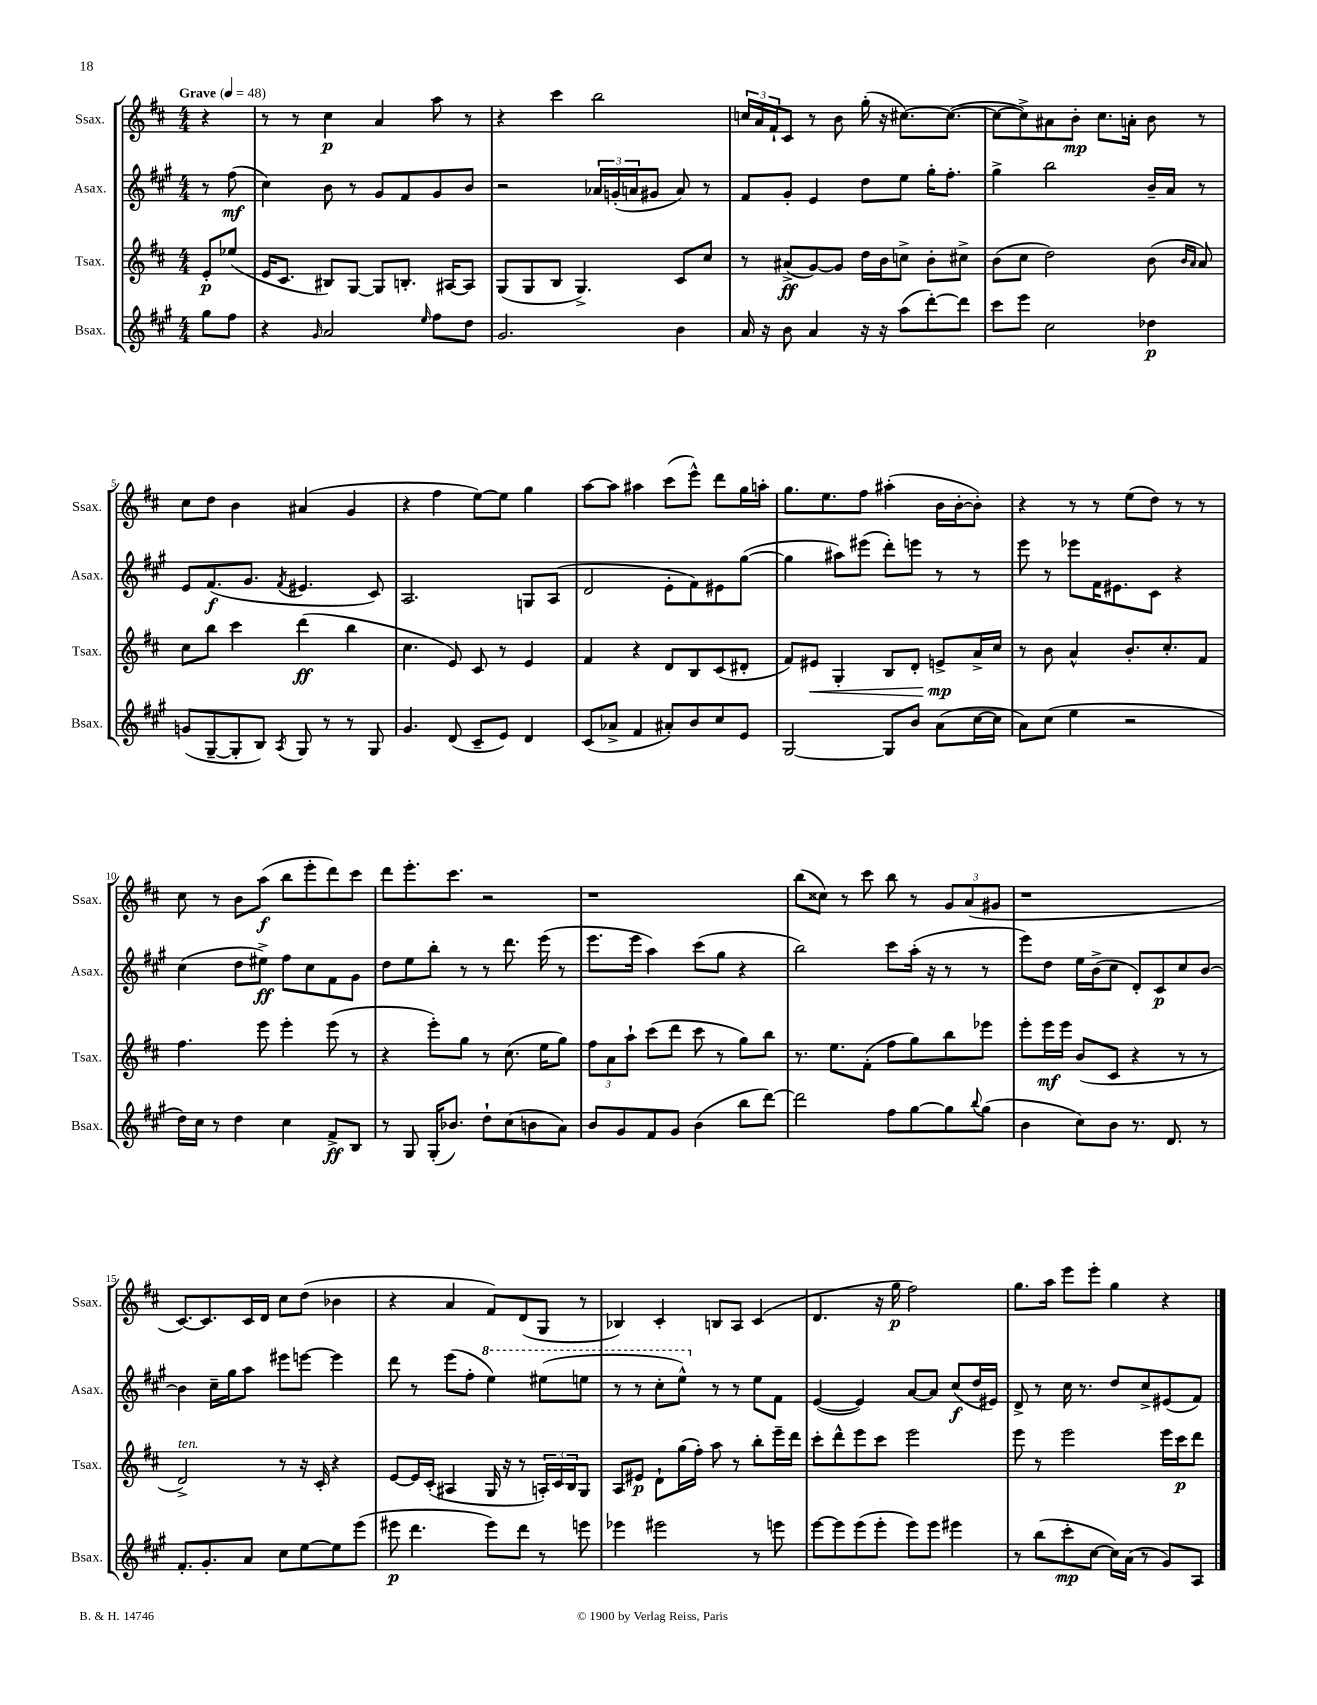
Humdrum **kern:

**kern	**dynam	**kern	**dynam	**kern	**dynam	**kern	**dynam
*part4	*part4	*part3	*part3	*part2	*part2	*part1	*part1
*staff4	*staff4	*staff3	*staff3	*staff2	*staff2	*staff1	*staff1
*I"Bsax.	*	*I"Tsax.	*	*I"Asax.	*	*I"Ssax.	*
*I'Bsax.	*	*I'Tsax.	*	*I'Asax.	*	*I'Ssax.	*
*clefG2	*	*clefG2	*	*clefG2	*	*clefG2	*
*k[f#c#g#]	*	*k[f#c#]	*	*k[f#c#g#]	*	*k[f#c#]	*
*M4/4	*	*M4/4	*	*M4/4	*	*M4/4	*
*MM48	*	*MM48	*	*MM48	*	*MM48	*
=	=	=	=	=	=	=	=
!	!	!	!	!	!	!LO:TX:a:B:t=Grave	!
8gg#\L	.	8e'/L	p	8r	.	4r	.
8ff#\J	.	(8ee-X/J	.	(8ff#\	mf	.	.
=1	=1	=1	=1	=1	=1	=1	=1
4r	.	16e/KL	.	4cc#\)	.	8r	.
.	.	8.c#/J	.	.	.	.	.
.	.	.	.	.	.	8r	.
16qqg#/	.	.	.	.	.	.	.
2a/	.	8B#X/L)	.	8b\	.	4cc#\	p
.	.	[8G/J	.	8r	.	.	.
.	.	8G/L]	.	8g#/L	.	4a/	.
.	.	8.Bn'/J	.	8f#/	.	.	.
16qqee/	.	.	.	.	.	.	.
8ff#\L	.	.	.	8g#/	.	8aa\	.
.	.	[16A#X/KL	.	.	.	.	.
8dd\J	.	8A#/J]	.	8b/J	.	8r	.
=2	=2	=2	=2	=2	=2	=2	=2
2.g#/	.	(8G/L	.	2r	.	4r	.
.	.	8G/	.	.	.	.	.
.	.	8B/J	.	.	.	4ccc#\	.
.	.	4.G^/)	.	.	.	.	.
.	.	.	.	24a-X/LL	.	2bb\	.
.	.	.	.	(24gn'/	.	.	.
.	.	.	.	24an/J	.	.	.
.	.	.	.	8g#X/J	.	.	.
4b\	.	8c#/L	.	8a/)	.	.	.
.	.	8cc#/J	.	8r	.	.	.
=3	=3	=3	=3	=3	=3	=3	=3
16a/	.	8r	.	8f#/L	.	24ccn/LL	.
.	.	.	.	.	.	24a/	.
16r	.	.	.	.	.	.	.
.	.	.	.	.	.	24f#`/J	.
8b\	.	(8a#X^/L	ff	8g#'/J	.	8c#/J	.
4a/	.	[8g/)	.	4e/	.	8r	.
.	.	8g/J]	.	.	.	8b\	.
16r	.	16dd\LL	.	8dd\L	.	(16gg'\	.
16r	.	16b\J	.	.	.	16r	.
(8aa\L	.	8ccn^\J	.	8ee\J	.	[8.cc#X\L)	.
[8ddd'\)	.	8b'\L	.	16gg#'\KL	.	.	.
.	.	.	.	8.ff#'\J	.	(8.cc#\J_	.
8ddd\J]	.	8cc#X^\J	.	.	.	.	.
=4	=4	=4	=4	=4	=4	=4	=4
8ccc#\L	.	(8b\L	.	4gg#^\	.	8cc#\L_	.
8eee\J	.	8cc#\J	.	.	.	8cc#^\])	.
2cc#\	.	2dd\)	.	2bb\	.	8a#X\	.
.	.	.	.	.	.	8b'\J	mp
.	.	.	.	.	.	8.cc#\L	.
.	.	.	.	.	.	16an'\Jk	.
4dd-X\	p	(8b\	.	16b~/LL	.	8b\	.
.	.	.	.	16a/JJ	.	.	.
.	.	16qqb/LL	.	.	.	.	.
.	.	16qqa/JJ	.	.	.	.	.
.	.	8a/)	.	8r	.	8r	.
!!LO:LB:g=z
=5	=5	=5	=5	=5	=5	=5	=5
(8gn/L	.	8cc#\L	.	8e/L	.	8cc#\L	.
[8G#~/	.	8bb\J	.	(8.f#/	f	8dd\J	.
8G#'/]	.	4ccc#\	.	.	.	4b\	.
.	.	.	.	8.g#/J	.	.	.
8B/J)	.	.	.	.	.	.	.
8qA/	.	.	.	8qf#/	.	.	.
8G#/	.	(4ddd\	ff	4.e#X/	.	(4a#X/	.
8r	.	.	.	.	.	.	.
8r	.	4bb\	.	.	.	4g/	.
8G#/	.	.	.	8c#/)	.	.	.
=6	=6	=6	=6	=6	=6	=6	=6
4.g#/	.	4.cc#\	.	2.A/	.	4r	.
.	.	.	.	.	.	4ff#\	.
(8d/	.	8e/)	.	.	.	.	.
8c#~/L	.	8c#/	.	.	.	[8ee\L)	.
8e/J)	.	8r	.	.	.	8ee\J]	.
4d/	.	4e/	.	8Gn/L	.	4gg\	.
.	.	.	.	(8A/J	.	.	.
=7	=7	=7	=7	=7	=7	=7	=7
(8c#/L	.	4f#/	.	2d/	.	[8aa\L	.
8a-X^/J	.	.	.	.	.	8aa\J]	.
4f#/	.	4r	.	.	.	4aa#X\	.
8a#X'/L)	.	8d/L	.	8e'\L	.	(8ccc#\L	.
8b/	.	8B/	.	8f#\)	.	8eee^^\J)	.
8cc#/	.	(8c#/	.	8e#X\	.	8ddd\L	.
8e/J	.	8d#X'/J	.	([8gg#\J	.	16gg\L	.
.	.	.	.	.	.	16aan'\JJ	.
=8	=8	=8	=8	=8	=8	=8	=8
[2G#/	.	8f#/L)	.	4gg#\]	.	8.gg\L	.
!	!	!	!LO:HP:b	!	!	!	!
.	.	8e#X/J	<	.	.	.	.
.	.	.	.	.	.	8.ee\	.
.	.	4G'/	.	8aa#X\L)	.	.	.
.	.	.	.	(8eee#X\J	.	8ff#\J	.
8G#/L]	.	8B/L	.	8ddd'\L)	.	(4aa#X'\	.
8b/J	.	8d'/J	.	8eeen\J	.	.	.
(8a\L	.	8en^/L	mp	8r	.	16b\LL	.
.	.	.	.	.	.	[16b'\J	.
[16cc#\L	.	16a^/L	[	8r	.	8b'\J])	.
16cc#\JJ]	.	16cc#/JJ	.	.	.	.	.
=9	=9	=9	=9	=9	=9	=9	=9
8a\L)	.	8r	.	8eee\	.	4r	.
(8cc#\J	.	8b\	.	8r	.	.	.
4ee\	.	4a^^/	.	8eee-X\L	.	8r	.
.	.	.	.	16f#\K	.	8r	.
.	.	.	.	8.e#X\	.	.	.
2r	.	8.b'/L	.	.	.	(8ee\L	.
.	.	.	.	8c#\J	.	8dd\J)	.
.	.	8.cc#'/	.	.	.	.	.
.	.	.	.	4r	.	8r	.
.	.	8f#/J	.	.	.	8r	.
!!LO:LB:g=z
=10	=10	=10	=10	=10	=10	=10	=10
16dd\LL)	.	4.ff#\	.	(4cc#\	.	8cc#\	.
16cc#\JJ	.	.	.	.	.	.	.
8r	.	.	.	.	.	8r	.
4dd\	.	.	.	8dd\L	.	8b\L	.
.	.	8eee\	.	8ee#X^\J)	ff	(8aa\J	f
4cc#\	.	4eee'\	.	8ff#\L	.	8bb\L	.
.	.	.	.	8cc#\	.	8eee'\	.
8f#^/L	ff	(8eee\	.	8f#\	.	8ddd\)	.
8B/J	.	8r	.	8g#\J	.	8ccc#\J	.
=11	=11	=11	=11	=11	=11	=11	=11
8r	.	4r	.	8dd\L	.	8ddd\L	.
8G#/	.	.	.	8ee\	.	8.eee'\	.
(16G#'/KL	.	8eee'\L)	.	8bb'\J	.	.	.
8.b-X/J)	.	.	.	.	.	8.ccc#\J	.
.	.	8gg\J	.	8r	.	.	.
8dd`\L	.	8r	.	8r	.	2r	.
(8cc#\	.	(8.cc#\	.	8.ddd\	.	.	.
8bn\	.	.	.	.	.	.	.
.	.	16ee\KL	.	(16eee\	.	.	.
8a\J)	.	8gg\J)	.	8r	.	.	.
=12	=12	=12	=12	=12	=12	=12	=12
8b/L	.	12ff#\L	.	8.eee\L	.	1r	.
.	.	12a\	.	.	.	.	.
8g#/	.	.	.	.	.	.	.
.	.	12aa`\J	.	.	.	.	.
.	.	.	.	16eee\Jk	.	.	.
8f#/	.	(8ccc#\L	.	4aa\)	.	.	.
8g#/J	.	8ddd\J	.	.	.	.	.
(4b\	.	8ccc#\	.	(8ccc#\L	.	.	.
.	.	8r	.	8gg#\J	.	.	.
8bb\L	.	8gg\L)	.	4r	.	.	.
[8ddd\J)	.	8bb\J	.	.	.	.	.
=13	=13	=13	=13	=13	=13	=13	=13
2ddd\]	.	8.r	.	2bb\)	.	(8bb\L	.
.	.	.	.	.	.	8cc##X\J)	.
.	.	8.ee\L	.	.	.	.	.
.	.	.	.	.	.	8r	.
.	.	(8f#'\J	.	.	.	8ccc#\	.
8ff#\L	.	8ff#\L	.	8ccc#\L	.	8bb\	.
[8gg#\	.	8gg\)	.	(16aa'\Jk	.	8r	.
.	.	.	.	16r	.	.	.
8gg#\]	.	8bb\	.	8r	.	12g/L	.
.	.	.	.	.	.	(12a/	.
8qqbb/	.	.	.	.	.	.	.
(8gg#\J	.	8eee-X\J	.	8r	.	.	.
.	.	.	.	.	.	12g#X/J	.
=14	=14	=14	=14	=14	=14	=14	=14
4b\	.	8eee'\L	.	8eee\L)	.	1r	.
.	.	16eee\L	mf	8dd\J	.	.	.
.	.	16eee\JJ	.	.	.	.	.
8cc#\L)	.	(8b/L	.	16ee\LL	.	.	.
.	.	.	.	(16b^\J	.	.	.
8b\J	.	8c#/J	.	8cc#\J	.	.	.
8.r	.	4r	.	8d'/L)	.	.	.
.	.	.	.	8c#/	p	.	.
8.d/	.	.	.	.	.	.	.
.	.	8r	.	8cc#/	.	.	.
8r	.	8r	.	[8b/J	.	.	.
!!LO:LB:g=z
=15	=15	=15	=15	=15	=15	=15	=15
!	!	!LO:TX:a:i:t=ten.	!	!	!	!	!
8.f#'/L	.	2d^/)	.	4b\]	.	[8.c#/L)	.
8.g#'/	.	.	.	.	.	8.c#/]	.
.	.	.	.	16cc#~\LL	.	.	.
.	.	.	.	16gg#\J	.	.	.
8a/J	.	.	.	8aa\J	.	16c#/L	.
.	.	.	.	.	.	16d/JJ	.
8cc#\L	.	8r	.	8eee#X\L	.	8cc#\L	.
[8ee\	.	16r	.	[8eeen\J	.	(8dd\J	.
.	.	16c#'/	.	.	.	.	.
8ee\]	.	4r	.	4eee\]	.	4b-X\	.
(8eee\J	.	.	.	.	.	.	.
=16	=16	=16	=16	=16	=16	=16	=16
8eee#X\	p	[8e/L	.	8ddd\	.	4r	.
4.ddd\	.	16e/L]	.	8r	.	.	.
.	.	(16c#'/JJ	.	.	.	.	.
.	.	4A#X/	.	(8eee\L	.	4a/	.
.	.	.	.	8ff#'\J	.	.	.
*	*	*	*	*8va	*	*	*
8eee#\L)	.	16G/	.	4eee\)	.	8f#/L)	.
.	.	16r	.	.	.	.	.
8ddd\J	.	8r	.	.	.	(8d/	.
8r	.	24An'/LL)	.	(8eee#X\L	.	8G/J	.
.	.	24c#/	.	.	.	.	.
.	.	24B/J	.	.	.	.	.
8eeen\	.	8G/J	.	8eeen\J	.	8r	.
=17	=17	=17	=17	=17	=17	=17	=17
4eee-X\	.	8A/L	.	8r	.	4B-X/)	.
.	.	8e#X/J	p	8r	.	.	.
2eee#X\	.	8d`\L	.	8ccc#'\L	.	4c#'/	.
.	.	(16gg\L	.	8eee^^\J)	.	.	.
.	.	16ff#'\JJ)	.	.	.	.	.
*	*	*	*	*X8va	*	*	*
.	.	8aa\	.	8r	.	8Bn/L	.
.	.	8r	.	8r	.	8A/J	.
8r	.	8bb'\L	.	8ee\L	.	(4c#/	.
8eeen\	.	16eee~\L	.	8f#\J	.	.	.
.	.	16ddd\JJ	.	.	.	.	.
=18	=18	=18	=18	=18	=18	=18	=18
[8eee\L	.	8ccc#'\L	.	([4e/	.	4.d/	.
8eee\]	.	8ddd^^\	.	.	.	.	.
(8eee\	.	8eee\	.	4e/])	.	.	.
8eee'\J	.	8ccc#\J	.	.	.	16r	.
.	.	.	.	.	.	16gg\	p
8eee\L)	.	2eee\	.	[8a/L	.	2ff#\)	.
8eee\J	.	.	.	8a/J]	.	.	.
4eee#X\	.	.	.	(8cc#/L	f	.	.
.	.	.	.	16dd/L	.	.	.
.	.	.	.	16e#X/JJ)	.	.	.
=19	=19	=19	=19	=19	=19	=19	=19
8r	.	8eee\	.	8d^/	.	8.gg\L	.
(8bb\L	.	8r	.	8r	.	.	.
.	.	.	.	.	.	16aa\Jk	.
8ccc#'\	mp	2eee\	.	16cc#\	.	8eee\L	.
.	.	.	.	8.r	.	.	.
[8cc#\J	.	.	.	.	.	8eee'\J	.
16cc#\LL])	.	.	.	8dd/L	.	4gg\	.
(16a\JJ	.	.	.	.	.	.	.
8r	.	.	.	8cc#^/	.	.	.
8g#/L)	.	16eee\LL	.	(8e#X/	.	4r	.
.	.	16ccc#\J	p	.	.	.	.
8A/J	.	8ddd\J	.	8f#/J)	.	.	.
==	==	==	==	==	==	==	==
*-	*-	*-	*-	*-	*-	*-	*-
